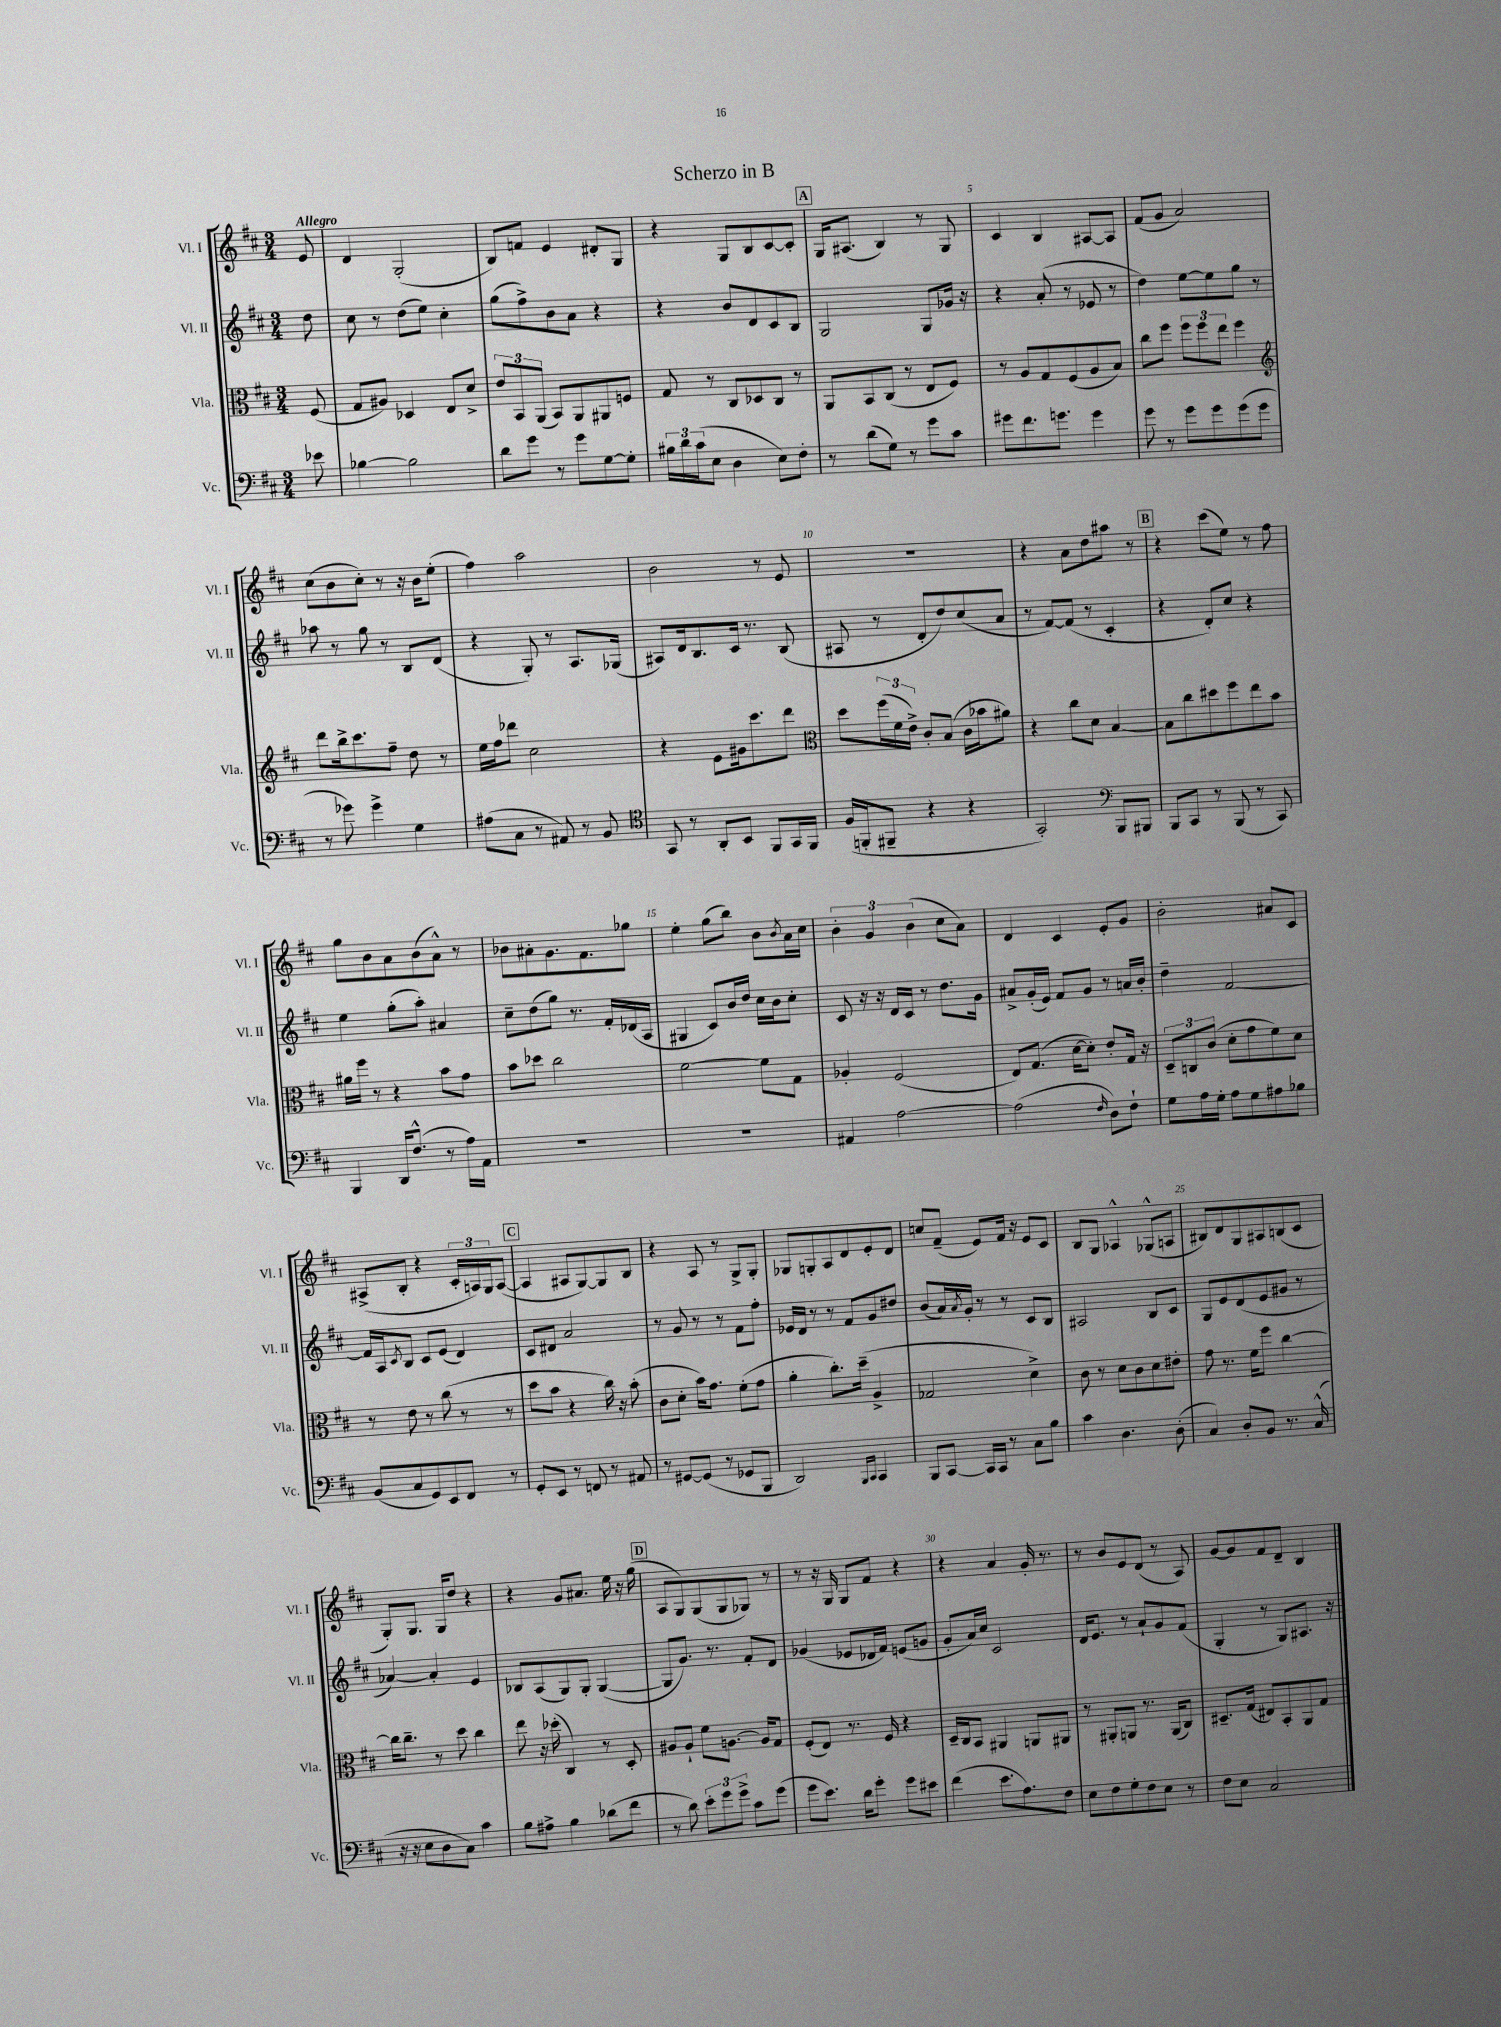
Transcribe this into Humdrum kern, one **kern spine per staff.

**kern	**kern	**kern	**kern
*part4	*part3	*part2	*part1
*staff4	*staff3	*staff2	*staff1
*I"Vc.	*I"Vla.	*I"Vl. II	*I"Vl. I
*I'Vc.	*I'Vla.	*I'Vl. II	*I'Vl. I
*clefF4	*clefC3	*clefG2	*clefG2
*k[f#c#]	*k[f#c#]	*k[f#c#]	*k[f#c#]
*M3/4	*M3/4	*M3/4	*M3/4
=	=	=	=
!	!	!	!LO:TX:a:B:t=Allegro
8e-X\	(8F#/	8dd\	8e/
=1	=1	=1	=1
[4B-X\	8G/L	8cc#\	4d/
.	8A#X/J)	8r	.
2B-\]	4D-X/	(8dd\L	(2G'/
.	.	8ee\J)	.
.	8E/L	4cc#'\	.
.	8d^/J	.	.
=2	=2	=2	=2
8d\L	12e/L	(8gg\L	8B/L)
.	12BB/	.	.
8g\J	.	8ff#^\)	8fn/J
.	(12AA/J	.	.
8r	8BB/L)	8b\	4e/
8g\L	8AA/	8a\J	.
[8G\	8AA#X/	4r	8d#X'/L
8G'\J]	8Fn/J	.	8G/J
=3	=3	=3	=3
24B#X\LL	8G/	4r	4r
24d\	.	.	.
(24c#\J	.	.	.
8E\J	8r	.	.
4D\	8C#/L	8b/L	8G/L
.	8D-X/	8d/	8B/
8E\L)	8C#/J	8c#/	[8c#/
8F#'\J	8r	8B/J	8c#'/J]
!!LO:REH:place=s1:t=A
=4	=4	=4	=4
8r	8AA/L	2G/	16G/KL
.	.	.	(8.A#X/J
(8d\L	8BB/	.	.
8G\J)	(8C#/J	.	4B/)
8r	8r	.	.
8g\L	8E/L	8G/L	8r
8c#\J	8F#/J)	16g-X/Jk	8G/
.	.	16r	.
=5	=5	=5	=5
8g#X\L	8r	4r	4c#/
8.f#\	8A/L	.	.
.	8G/	(8a'/	4B/
8.gn\J	.	.	.
.	(8F#/	8r	.
4g\	8A/	8e-X/	[8A#X/L
.	8B/J)	8r	8A#/J]
=6	=6	=6	=6
8g\	8cc#\L	4dd\)	(8f#/L
8r	8ff#\J	.	8g/J
8g\L	12ff#\L	[8ee\L	2a/)
.	12ff#\	.	.
8g\	.	8ee\]	.
.	12ee\J	.	.
(8g\	4ff#\	8gg\J	.
8g\J	.	8r	.
!!LO:LB:g=z
=7	=7	=7	=7
*	*clefG2	*	*
8r	8ddd\L	8aa-X\	(8cc#\L
8g-X\)	16bb^\k	8r	8b\
.	8.ccc#\	.	.
4g-^\	.	8gg\	8cc#'\J)
.	8ff#~\J	8r	8r
4G\	8dd\	8B/L	16r
.	.	.	16b\KL
.	8r	(8d/J	(8ee'\J
=8	=8	=8	=8
(8A#X\L	16ee\LL	4r	4ff#\)
.	16ff#\J	.	.
8C#\J	8ddd-X\J	.	.
8r	2cc#\	8G'/)	2aa\
8AA#X/)	.	8r	.
8r	.	8.A/L	.
8BB/	.	.	.
.	.	(16G-X/Jk	.
=9	=9	=9	=9
*clefC4	*	*	*
8GG/	4r	8A#X/L)	2b\
8r	.	16d/k	.
.	.	8.B/	.
8AA'/L	8e\L	.	.
8BB/J	16g#X\k	16c#/Jk	.
.	8.ccc#\	8.r	.
8FF#/L	.	.	8r
16GG/L	8ddd\J	(8B/	8e/
16FF#/JJ	.	.	.
=10	=10	=10	=10
*	*clefC3	*	*
(16F#/LL	8dd\L	8A#X/	2.r
16FFn'/J	.	.	.
8FF#X~/J	(24ff#\L	8r	.
.	24f#\	.	.
.	24e^\JJ)	.	.
4r	8c#'/L	8d'/L	.
.	(8B/J	8dd/)	.
4r	16c#\LL	(8cc#/	.
.	16b-X\J	.	.
.	8a#X\J)	8a/J	.
=11	=11	=11	=11
2GG'/)	4r	8r	4r
.	.	[8f#/L)	.
.	8cc#\L	(8f#/J]	8a\L
.	8d\J	8r	8dd\
*clefF4	*	*	*
8BBB/L	[4B/	4c#'/	8aa#X\J
8BBB#X/J	.	.	8r
!!LO:REH:place=s1:t=B
=12	=12	=12	=12
8BBB/L	8B\L]	4r	4r
8CC#/J	8cc#\	.	.
8r	8dd#X\	8d'/L)	(8ccc#\L
(8BBB/	8ff#\	8cc#/J	8ee\J)
8r	8ee\	4r	8r
8CC#/)	8b\J	.	8ff#\
!!LO:LB:g=z
=13	=13	=13	=13
4BBB/	16a#X\LL	4ee\	8gg\L
.	16ff#\JJ	.	.
.	8r	.	8b\
16DD/KL	4r	(8gg'\L	8a\
(8.F#^^/J	.	.	.
.	.	8aa'\J)	(8b\
8r	8b\L	4a#X/	8a^^\J)
16A\LL)	8g\J	.	8r
16AA\JJ	.	.	.
=14	=14	=14	=14
2.r	8b\L	8cc#~\L	8b-X\L
.	8dd-X\J	(8dd\	8a#X'\
.	2cc#\	8gg\J)	8.g\
.	.	8.r	.
.	.	.	8.f#\
.	.	16f#'/LL	.
.	.	(16d-X/	8gg-X\J
.	.	16A/JJ	.
=15	=15	=15	=15
2.r	[2f#\	4G#X/	4ee'\
.	.	8c#/L)	(8gg\L
.	.	16b/L	8bb\J)
.	.	16dd/JJ	.
.	8f#\L]	16cc#\LL	8b\L
.	.	16b\J	.
.	.	.	8qb/
.	8G\J	8cc#'\J	16a\L
.	.	.	16cc#\JJ
=16	=16	=16	=16
4AA#X/	4A-X'/	8c#/	6b'\
.	.	16r	.
.	.	.	6g/
.	.	16r	.
[2A\	(2F#/	16d/LL	.
.	.	16c#/JJ	.
.	.	.	(6b\
.	.	8r	.
.	.	8.dd\L	8cc#\L
.	.	.	8a\J)
.	.	16g\Jk	.
=17	=17	=17	=17
(2A\]	8E/L)	8a#X^/L	4d/
.	(8.G/J	(16g'/L	.
.	.	16e/JJ)	.
.	.	8f#/L	4c#/
.	[16d\KL	.	.
.	8d'\J])	8g/J	.
16qqF#/	.	.	.
8D\L)	8e'/L	8r	8e'/L
8F#`\J	16G/Jk	16an/LL	8g/J
.	16r	16b'/JJ	.
=18	=18	=18	=18
8G\L	12D~/L	4dd~\	2b'\
.	12Cn/	.	.
16A\L	.	.	.
.	(12c#/J	.	.
16G'\JJ	.	.	.
8A\L	8d'\L	[2f#/	.
8G\	8g\	.	.
8A#X\	8f#\)	.	8a#X/L
8B-X\J	8d\J	.	8c#/J
!!LO:LB:g=z
=19	=19	=19	=19
(8BB/L	8r	16f#/LL]	(8A#X^/L
.	.	16A/J	.
.	.	8qc#/	.
8C#/	8e\	8B/J	8B'/J
8GG/)	8r	8c#/L	4r
8EE/	(8cc#\	(8e/J	.
8FF#/J	8r	4d/)	24c#'/LL
.	.	.	24An/)
.	.	.	24G/J
8r	8r	.	([8A/J
!!LO:REH:place=s1:t=C
=20	=20	=20	=20
8GG'/L	8dd\L	8c#/L	4A/]
8EE/J	8b\J	8d#X/J	.
8r	4r	2a/	8A#X/L
8FFn/	.	.	[8G/)
8r	16cc#\)	.	8G/]
.	16r	.	.
8AA#X/	(8b'\	.	8B/J
=21	=21	=21	=21
8r	8c#\L	8r	4r
[8GG#X/L	8d'\J	8g/	.
(8GG#/J]	16b\KL)	8r	8A/
.	8.g\J	.	.
8r	.	8r	8r
8GG-X/L	(8f#'\L	8f#\L	8G^/L
8BBB/J	8g\J	8ff#'\J	8G'/J
=22	=22	=22	=22
2DD/)	4a'\	16e-X/LL	8G-X/L
.	.	16d/JJ	.
.	.	8r	8Gn'/
.	8.cc#'\L)	8r	8A/
.	.	8f#/L	8d/
.	(16dd~\Jk	.	.
16qqBBB/LL	.	.	.
16qqCC#/JJ	.	.	.
4CC#/	4A^/	8g/	8e'/
.	.	8dd#X/J	8d/J
=23	=23	=23	=23
8BBB/L	2G-X/	(8b/L	8ccn/L
[8CC#/J	.	16a/L)	(8f#~/J
.	.	8qa/	.
.	.	16g'/JJ	.
16CC#/LL]	.	8r	8e/L)
16CC#/JJ	.	.	.
8r	.	8r	16f#/Jk
.	.	.	16r
8C#\L	4d^\)	8c#/L	8e/L
8B\J	.	8B/J	8c#/J
=24	=24	=24	=24
4c#\	8c#\	2A#X/	8B/L
.	8r	.	8G/J
4.D\	8d\L	.	4A-X^^/
.	8c#\	.	.
.	8d\	8B/L	(8G-X^^/L
(8D'\	8e#X'\J	8c#/J	8An/J
=25	=25	=25	=25
4C#/)	8g\	8G/L	8B#X/L)
.	8.r	8e/	8d/
8D'/L	.	(8d/	8G/
.	16f#\KL	.	.
8BB/J	8ff#\J	8e/	8A#X/
8.r	[4cc#\	8g#X/J	(8Bn/
.	.	8r	8c#/J
(16C#^^/	.	.	.
!!LO:LB:g=z
=26	=26	=26	=26
16r	16cc#\KL]	[4a-X/)	8G'/L)
16r	8.cc#~\J	.	.
8E\L	.	.	8.G/J
8D\	8r	4a-'/]	.
.	.	.	16G/KL
8C#\J)	8dd\	.	8dd/J
4c#\	4cc#\	4e/	4r
=27	=27	=27	=27
8B\L	8ee\	8B-X/L	4r
8A#X^\J	16r	(8A/	.
.	(16dd-X'\	.	.
4B\	4C#/)	8G/)	8g/L
.	.	8G'/J	8.a#X/J
(8d-X\L	8r	([4G/	.
.	.	.	16ee\
8f#\J	8D'/	.	16r
.	.	.	(16gg\
!!LO:REH:place=s1:t=D
=28	=28	=28	=28
8r	8A#X/L	8G/L]	8A/L
8d\)	8A#`/J	8.g/J)	8G/)
12e'\L	8f#\L	.	(8G/
.	.	8.r	.
12g\	.	.	.
.	[8.An\J	.	8G/
12g^\J	.	.	.
8c#\L	.	8f#'/L	8G-X/J)
.	16A/KL]	.	.
(8g\J	8G/J	8d/J	8r
=29	=29	=29	=29
8g\L	(8F#'/L	(4g-X/	8r
8.e\J)	8E/J)	.	16r
.	.	.	16G/
.	8.r	8e-X/L	8G/L
16d\KL	.	.	.
8g'\J	.	16d-X/L	8f#/J
.	16F#/	16f#/JJ)	.
8g\L	4r	(8en/L	4r
8e#X\J	.	8gn/J	.
=30	=30	=30	=30
(4f#\	16D~/LL	8g'/L	4r
.	16C#/J	.	.
.	8BB/J	16a/L)	.
.	.	16cc#/JJ	.
8.e\L	4AA#X/	2c#/	4a/
8.A\)	.	.	.
.	8AAn/L	.	16g'/
.	.	.	8.r
8F#\J	8AA#X/J	.	.
=31	=31	=31	=31
8E\L	8r	16d/KL	8r
.	.	8.e/J	.
8F#\	8AA#X'/L	.	8b/L
8G'\	8AAn/J	8r	8e/
8F#\	8.r	8a`/L	(8d/J
8E\J	.	8g/	8r
.	(16AA/KL	.	.
8r	8C#/J)	(8f#/J	8A/)
=32	=32	=32	=32
8F#\L	8.D#X~/L	4G'/	[8g/L
8E\J	.	.	8g/]
.	(16G/Jk	.	.
2C#/	8E#X/L)	8r	8f#/
.	8BB'/	8G/L)	8d~/J
.	8AA/	8.A#X/J	4B/
.	8G/J	.	.
.	.	16r	.
==	==	==	==
*-	*-	*-	*-
